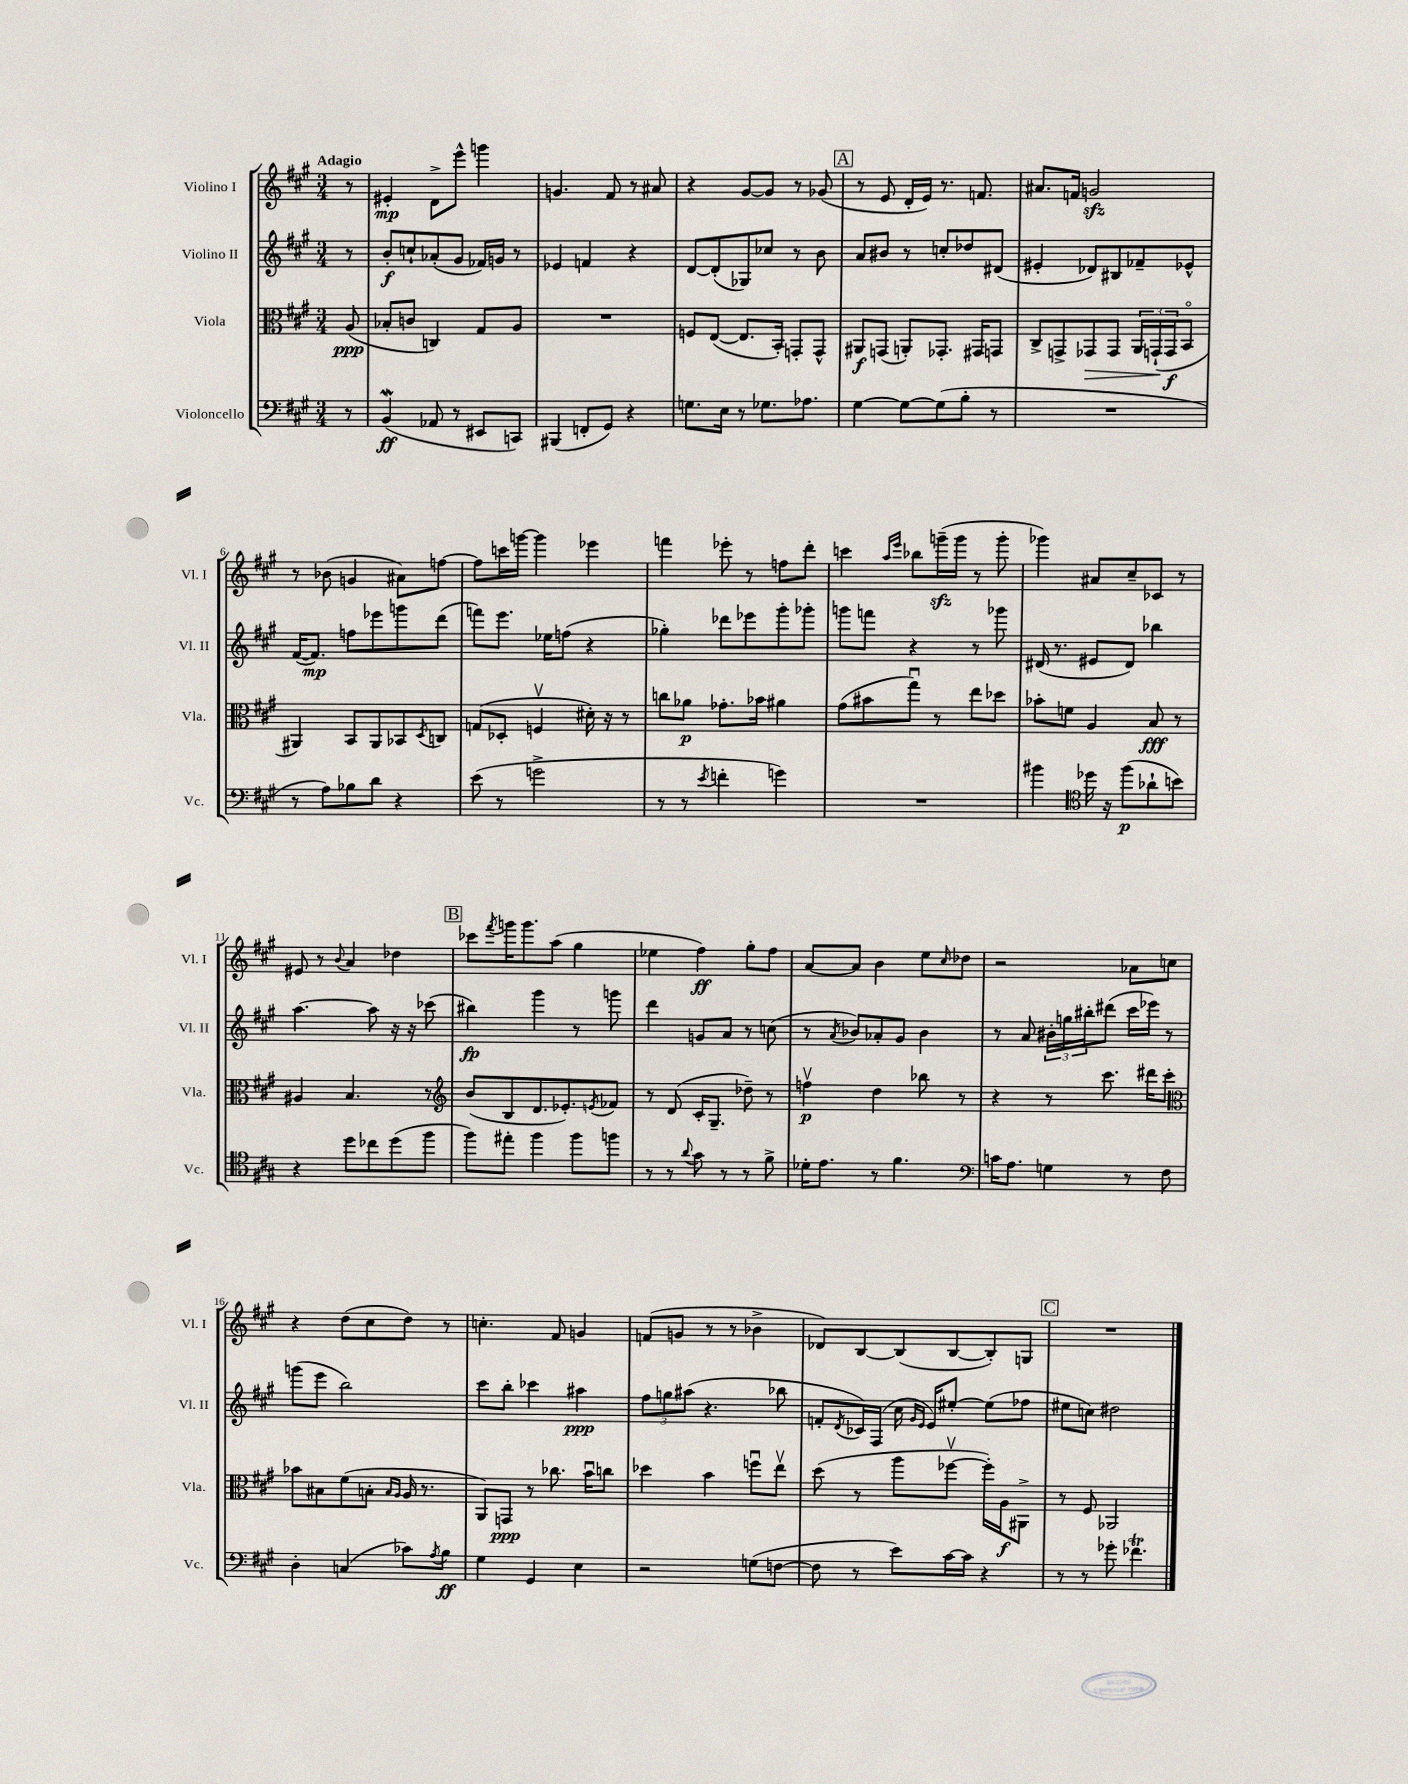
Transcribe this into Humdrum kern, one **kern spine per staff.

**kern	**kern	**kern	**kern
*staff4	*staff3	*staff2	*staff1
*clefF4	*clefC3	*clefG2	*clefG2
*k[f#c#g#]	*k[f#c#g#]	*k[f#c#g#]	*k[f#c#g#]
*M3/4	*M3/4	*M3/4	*M3/4
8r	(8A	8r	8r
=	=	=	=
(4BB	8B-'	8b'	4e#'
.	8c	8cc`	.
8AA-	4C)	(8a-'	8d^
8r	.	8g#	8eee^^
8EE#	8G#	16f-)	4ggg
.	.	16g	.
8CC)	8A	8r	.
=	=	=	=
(4BBB#	2.r	4e-	4.g
8FF'	.	4f	.
8GG#)	.	.	8f#
4r	.	4r	8r
.	.	.	8a#
=	=	=	=
8.G	8F	[8d	4r
.	([8E	(8d']	.
16E	.	.	.
8r	8.E]	8G-)	[8g#
8.G-	.	8cc-	8g#]
.	16BB')	.	.
.	8GG'	8r	8r
8.A-	.	.	.
.	8GG^^	8b	(8g-
=	=	=	=
[4G#	8AA#	8a	8r
.	(8GG	8b#	8e
8G#_	8AA')	8r	16d'
.	.	.	16e)
(8G#]	8.GG-'	8cc'	8.r
8B'	.	8dd-	.
.	16GG#	.	8.f
8r	8GG	(8d#	.
=	=	=	=
2.r	8C#^	4e#'	8.a#
.	8GG^	.	.
.	.	.	16f
.	8GG-	8d-)	2g
.	8GG-	8B#	.
.	24AA	8f-~	.
.	(24GG`	.	.
.	24GG	.	.
.	8BBo	8e-^^	.
=	=	=	=
8r	4AA#)	([16f#	8r
.	.	8.f#])	.
8A)	.	.	(8b-
8B-	8BB	8ff	4g
8d	8AA#	8eee-	.
4r	8BB-	8ggg	8a#)
.	8qD	.	.
.	8C	(8ddd	[8ff
=	=	=	=
(8e	(8G	8fff)	8ff]
8r	8D-'	8.eee	16ccc
.	.	.	[16ggg
2g^	4Fv	.	4ggg]
.	.	16ee-	.
.	.	(8ff	.
.	16d#')	4r	4eee-
.	16r	.	.
.	8r	.	.
=	=	=	=
8r	8cc	4gg-')	4fff
8r	8a-	.	.
8qe	.	.	.
4f'	8.g-'	8ddd-	8eee-'
.	.	8eee-	8r
.	16b-	.	.
4g)	4a#	8ggg#'	8ff
.	.	8ggg-'	8ddd'
=	=	=	=
2.r	(8g#	8ggg	4ccc
.	8b#	8fff	.
.	.	.	16qqaa
.	.	.	16qqeee
.	8gg#u)	4r	8bb-
.	8r	.	(16ggg~
.	.	.	16ggg
.	8ee	8r	8r
.	8dd-	8ggg-	8ggg'
=	=	=	=
4b#	8b-'	(16d#	4ggg-)
.	.	8.r	.
.	8f	.	.
*clefC4	*	*	*
16dd-	4A	8e#	8a#
16r	.	.	.
(8ff#	.	8d#)	8cc#~
8a-`	8B	4bb-	8c-
8b)	8r	.	8r
=	=	=	=
4r	4A#	[4.aa	8e#
.	.	.	8r
.	.	.	8qqb
8dd	4.B	.	4a
8cc-	.	8aa]	.
(8dd	.	16r	4dd-
.	.	16r	.
8ff#	8r	(8ccc-	.
=	=	=	=
*	*clefG2	*	*
8ff#)	(8b	4bb#)	8ccc-
.	.	.	8qfff#
8ee#'	8B	.	16ggg
.	.	.	8.ggg
4ff#	8.d	4ggg#	.
.	.	.	(8aa
.	8.e-')	.	.
8ff#	.	8r	4gg#
.	8qe	.	.
8ff	8f-	8ggg	.
=	=	=	=
8r	8r	4ddd	4ee-
8r	(8d	.	.
8qqa	.	.	.
8g#	16c#'	8g	4ff#)
.	8.G#~	.	.
8r	.	8a	.
8r	8dd-~)	8r	8gg#'
8f#^	8r	(8cc	8ff#
=	=	=	=
16d-'	4ffv	8r	[8a
8.e	.	.	.
.	.	8qa	.
.	.	8b-)	8a]
8r	4dd	8a-'	4b
4.f#	.	8g#	.
.	8bb-	4b-	8ee
.	.	.	16qqcc#
.	8r	.	8dd-
=	=	=	=
*clefF4	*	*	*
16c	4r	8r	2r
8.A	.	.	.
.	.	8a	.
4G	8r	24b#'	.
.	.	24gg	.
.	.	24bb#'	.
.	8.ccc#	(8ddd#	.
8r	.	16ccc#	8a-
.	16ddd#	16eee-)	.
8F#	8ccc#'	8r	8cc
=	=	=	=
*	*clefC3	*	*
4D'	8b-	(8ggg	4r
.	8B#	8eee	.
(4C	(8f#	2bb)	(8dd
.	8B'	.	8cc#
.	16qqB	.	.
.	16qqA	.	.
8c-)	16A	.	8dd)
.	8.r	.	.
8qA	.	.	.
8B	.	.	8r
=	=	=	=
4G#	8AA)	8ccc#	4.cc'
.	8GG	8bb'	.
4GG#	8r	4ccc-	.
.	8.cc-	.	8f#
4E	.	4aa#	4g
.	16bu	.	.
.	8cc	.	.
=	=	=	=
2r	4dd-	12ff#	(8f
.	.	12gg	.
.	.	.	8g
.	.	(12aa#	.
.	4b	4.r	8r
.	.	.	8r
(8G	8ffu	.	4b-^
[8F	8eev	8bb-	.
=	=	=	=
8F]	(8dd	8f'	8d-)
.	.	8qd	.
8r	8r	16c-)	[8B
.	.	(16F#	.
8e)	8aa	16cc#	(8B]
.	.	16qqg#	.
.	.	16qqe	.
.	.	16e)	.
[16c#	[8ff-v	[8ee#'	[8B
16c#]	.	.	.
4r	16ff-'])	(8ee#]	8B'])
.	16A	.	.
.	8AA#^	8ff-	8G
=	=	=	=
8r	8r	8ee#	2.r
8r	8F#	8cc)	.
8g-'	2AA-	2dd#	.
4.f-	.	.	.
==	==	==	==
*-	*-	*-	*-
